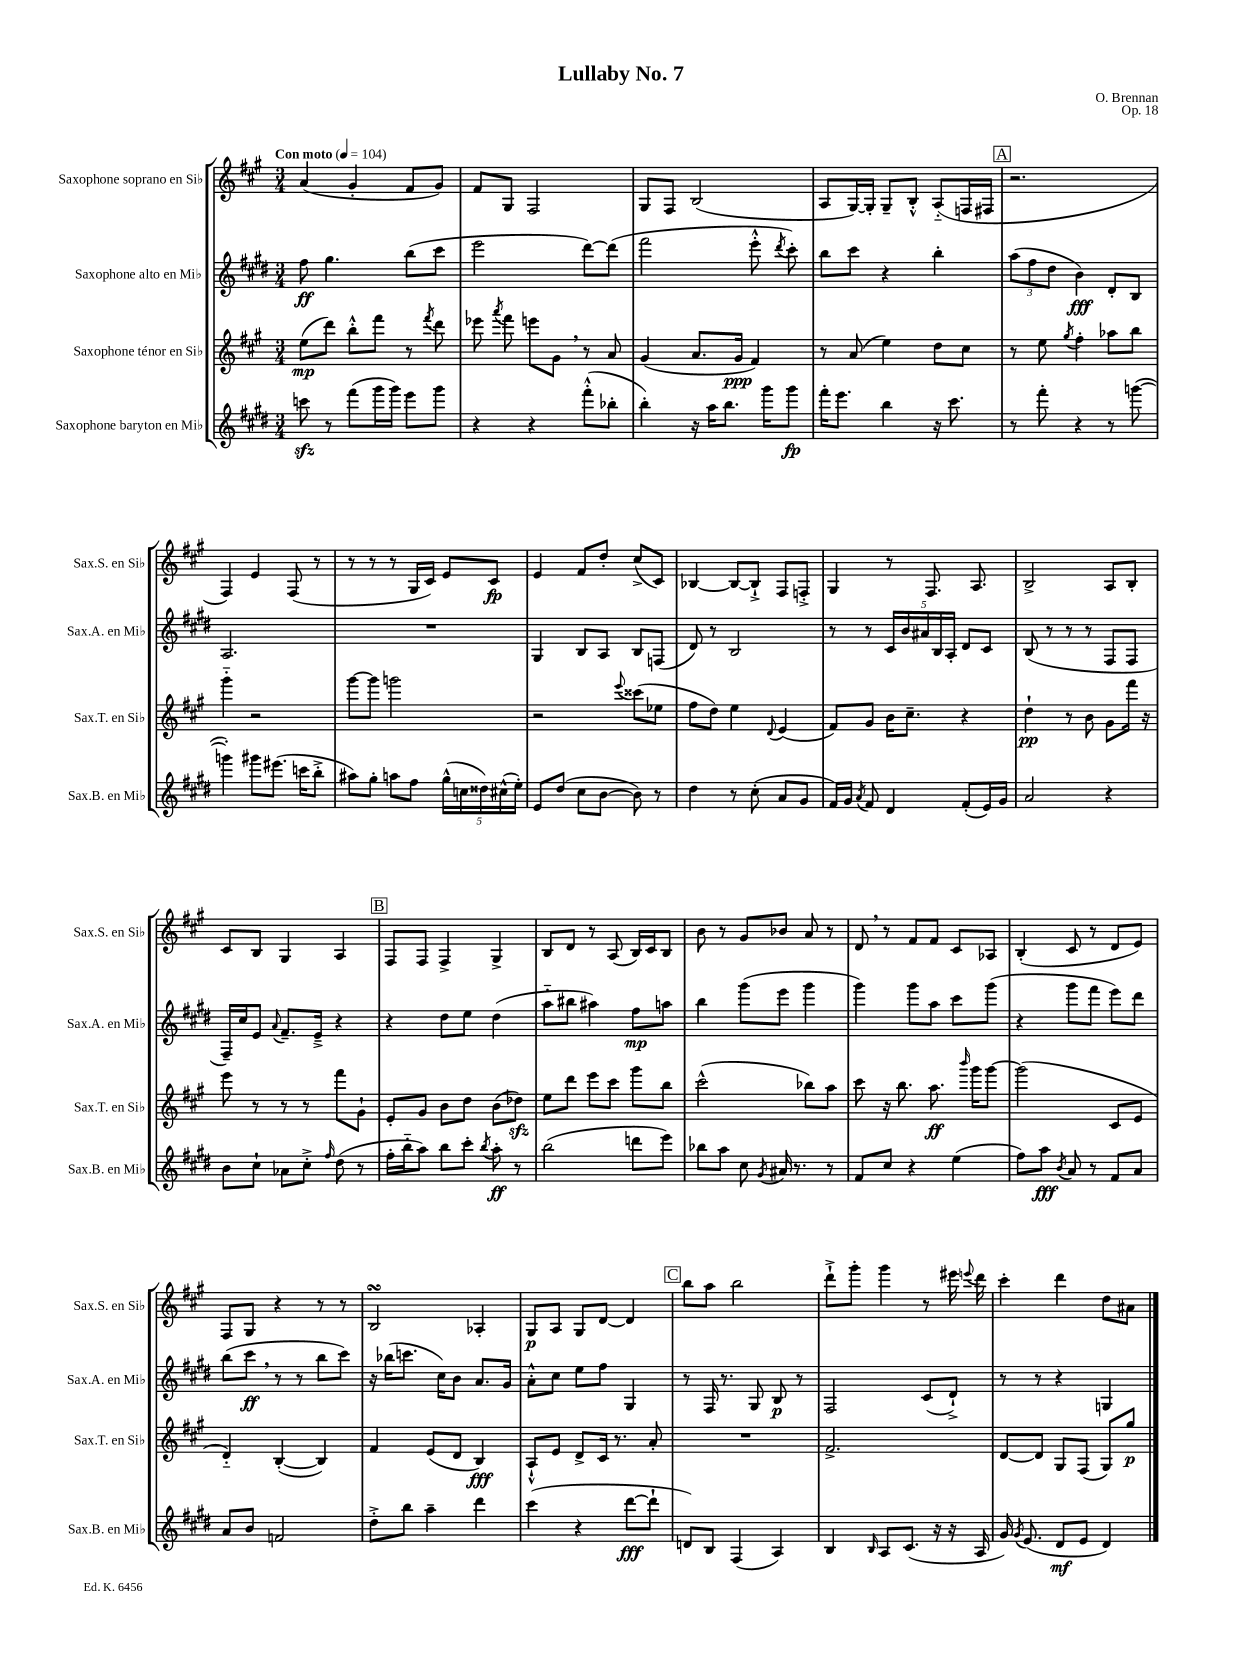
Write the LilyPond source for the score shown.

\header { title = "Lullaby No. 7" composer = "O. Brennan" opus = "Op. 18" }
<<
\new StaffGroup <<
\new Staff = "s0" \with { instrumentName = "Saxophone soprano en Sib" shortInstrumentName = "Sax.S. en Sib" } {
    \clef treble \key a \major \numericTimeSignature \time 3/4 \tempo "Con moto" 4 = 104
    \autoBeamOff a'4( gis'4-. fis'8[ gis'8]) |
    fis'8[ gis8] fis2 |
    gis8[ fis8] b2( |
    a8[ gis16~) gis16]-. gis8[-- b8]-.-^ a8[-_( f16 fis16] |
    \mark \markup { \box "A" } r2. |
    fis4) e'4 fis8( r8 |
    r8 r8 r8 gis16[ cis'16]) e'8[ cis'8]\fp |
    e'4 fis'8[ d''8]-. cis''8[->( cis'8]) |
    bes4~ bes8[~ bes8]-!-> fis8[ f8]-.-> |
    gis4 r8 fis8. a8. |
    b2-> a8[ b8]-. |
    cis'8[ b8] gis4 a4 |
    \mark \markup { \box "B" } fis8[ fis8] fis4-> gis4-> |
    b8[ d'8] r8 a8( b16[) cis'16 b8] |
    b'8 r8 gis'8[ bes'8] a'8 r8 |
    d'8 \breathe r8 fis'8[ fis'8] cis'8[ aes8] |
    b4-.( cis'8 r8 d'8[ e'8]) |
    fis8[ gis8] r4 r8 r8 |
    b2\turn aes4-. |
    gis8[\p a8] gis8[ d'8]~ d'4 |
    \mark \markup { \box "C" } b''8[ a''8] b''2 |
    d'''8[-!-> gis'''8]-. gis'''4 r8 eis'''16 \appoggiatura { e'''8 } d'''16 |
    cis'''4-. d'''4 d''8[ ais'8] \bar "|." |
}
\new Staff = "s1" \with { instrumentName = "Saxophone alto en Mib" shortInstrumentName = "Sax.A. en Mib" } {
    \clef treble \key e \major \numericTimeSignature \time 3/4
    \autoBeamOff fis''8\ff gis''4. b''8[( cis'''8] |
    e'''2 dis'''8[~) dis'''8]( |
    fis'''2 e'''8-.-^ \acciaccatura { dis'''8 } cis'''8-.) |
    b''8[ cis'''8] r4 b''4-. |
    \mark \markup { \box "A" } \tuplet 3/2 { a''8[( fis''8 dis''8] } b'4\fff) dis'8[-. b8] |
    a2. |
    R2. |
    gis4 b8[ a8] b8[ f8]( |
    dis'8) r8 b2 |
    r8 r8 \tuplet 5/4 { cis'16[ b'16 ais'16 b16 a16]-. } dis'8[ cis'8] |
    b8( r8 r8 r8 fis8[ fis8] |
    fis16[--) cis''16 e'8] \appoggiatura { a'8 } fis'8.[-- e'16]---> r4 |
    \mark \markup { \box "B" } r4 dis''8[ e''8] dis''4( |
    a''8[-_ bis''8] ais''4) fis''8[\mp a''8] |
    b''4 gis'''8[( e'''8] gis'''4 |
    gis'''4) gis'''8[ a''8] cis'''8[ gis'''8]( |
    r4 gis'''8[ fis'''8] e'''8[) dis'''8] |
    b''8[( cis'''8]\ff \breathe r8 r8 b''8[ cis'''8]) |
    r16 bes''16[( c'''8.] cis''16[) b'8] a'8.[ gis'16] |
    a'8[-.-^ cis''8] e''8[ fis''8] gis4 |
    \mark \markup { \box "C" } r8 fis16 r8. gis8 b8\p r8 |
    fis2 cis'8[( dis'8]-!->) |
    r8 r8 r4 g4 \bar "|." |
}
\new Staff = "s2" \with { instrumentName = "Saxophone ténor en Sib" shortInstrumentName = "Sax.T. en Sib" } {
    \clef treble \key a \major \numericTimeSignature \time 3/4
    \autoBeamOff e''8[\mp( d'''8]) b''8[-.-^ fis'''8] r8 \acciaccatura { fis'''8 } d'''8 |
    ees'''8 \acciaccatura { a'''8 } fis'''8 e'''8[ gis'8] \breathe r8 a'8 |
    gis'4( a'8.[ gis'16]\ppp fis'4) |
    r8 a'8( e''4) d''8[ cis''8] |
    \mark \markup { \box "A" } r8 e''8 \acciaccatura { gis''8 } fis''4-. aes''8[ b''8] |
    gis'''4-_ r2 |
    gis'''8[~ gis'''8] g'''2 |
    r2 \appoggiatura { e'''8 } cisis'''8[( ees''8] |
    fis''8[ d''8]) e''4 \appoggiatura { d'8 } e'4( |
    fis'8[) gis'8] b'16[ cis''8.]-- r4 |
    d''4-!\pp r8 b'8 gis'8[ fis'''16] r16 |
    e'''8 r8 r8 r8 fis'''8[ gis'8]-! |
    \mark \markup { \box "B" } e'8[-. gis'8] b'8[ d''8] b'8[( des''8]\sfz) |
    e''8[ d'''8] e'''8[ cis'''8] gis'''8[ b''8] |
    cis'''2-^( bes''8[) a''8] |
    cis'''8 r16 b''8. a''8.\ff \grace { b'''16 } gis'''16[ gis'''8]~ |
    gis'''2( cis'8[ e'8] |
    d'4-_) b4~-.( b4) |
    fis'4 e'8[( d'8] b4\fff) |
    a8[-!-^ e'8] d'8[-> cis'16] r8. a'8-. |
    \mark \markup { \box "C" } R2. |
    fis'2.-> |
    d'8[~ d'8] gis8[ fis8]( gis8[) gis''8]\p \bar "|." |
}
\new Staff = "s3" \with { instrumentName = "Saxophone baryton en Mib" shortInstrumentName = "Sax.B. en Mib" } {
    \clef treble \key e \major \numericTimeSignature \time 3/4
    \autoBeamOff c'''8\sfz r8 fis'''8[( gis'''16 gis'''16]) e'''8[ gis'''8] |
    r4 r4 fis'''8[-.-^( bes''8]-. |
    b''4-.) r16 a''16[ b''8.] gis'''16[ gis'''8]\fp |
    fis'''16[-. e'''8.] b''4 r16 cis'''8. |
    \mark \markup { \box "A" } r8 fis'''8-. r4 r8 g'''8~( |
    g'''4-.) gis'''8[ eis'''8.]( c'''16[ b''8]-.-> |
    ais''8[) gis''8]-. a''8[ fis''8] \tuplet 5/4 { gis''16[-^( c''16 disis''16) cis''16-^( e''16]-.) } |
    e'8[ dis''8]( cis''8[ b'8]~ b'8) r8 |
    dis''4 r8 cis''8-.( a'8[ gis'8] |
    fis'16[) gis'16] \acciaccatura { a'8 } fis'8 dis'4 fis'8[-.( e'16) gis'16] |
    a'2 r4 |
    b'8[ cis''8]-! aes'8[ cis''8]-.-> \grace { fis''16 } dis''8( r8 |
    \mark \markup { \box "B" } fis''16[-. b''16-_ a''8]) b''8[ cis'''8]-. \acciaccatura { b''8 } a''8-.\ff r8 |
    b''2( d'''8[ e'''8]) |
    bes''8[ a''8] cis''8 \acciaccatura { gis'8 } ais'16 r8. r8 |
    fis'8[ cis''8] r4 e''4( |
    fis''8[) a''8]\fff \acciaccatura { b'8 } a'8 r8 fis'8[ a'8] |
    a'8[ b'8] f'2 |
    dis''8[-.-> b''8] a''4-- dis'''4 |
    cis'''4( r4 dis'''8[~\fff dis'''8]-! |
    \mark \markup { \box "C" } d'8[) b8] fis4( a4) |
    b4 \grace { b16 } a8[ cis'8.]( r16 r16 a16 |
    gis'16) \acciaccatura { gis'8 } e'8.( dis'8[\mf e'8] dis'4) \bar "|." |
}
>>
>>
\layout { \context { \Score \remove "Bar_number_engraver" } }
